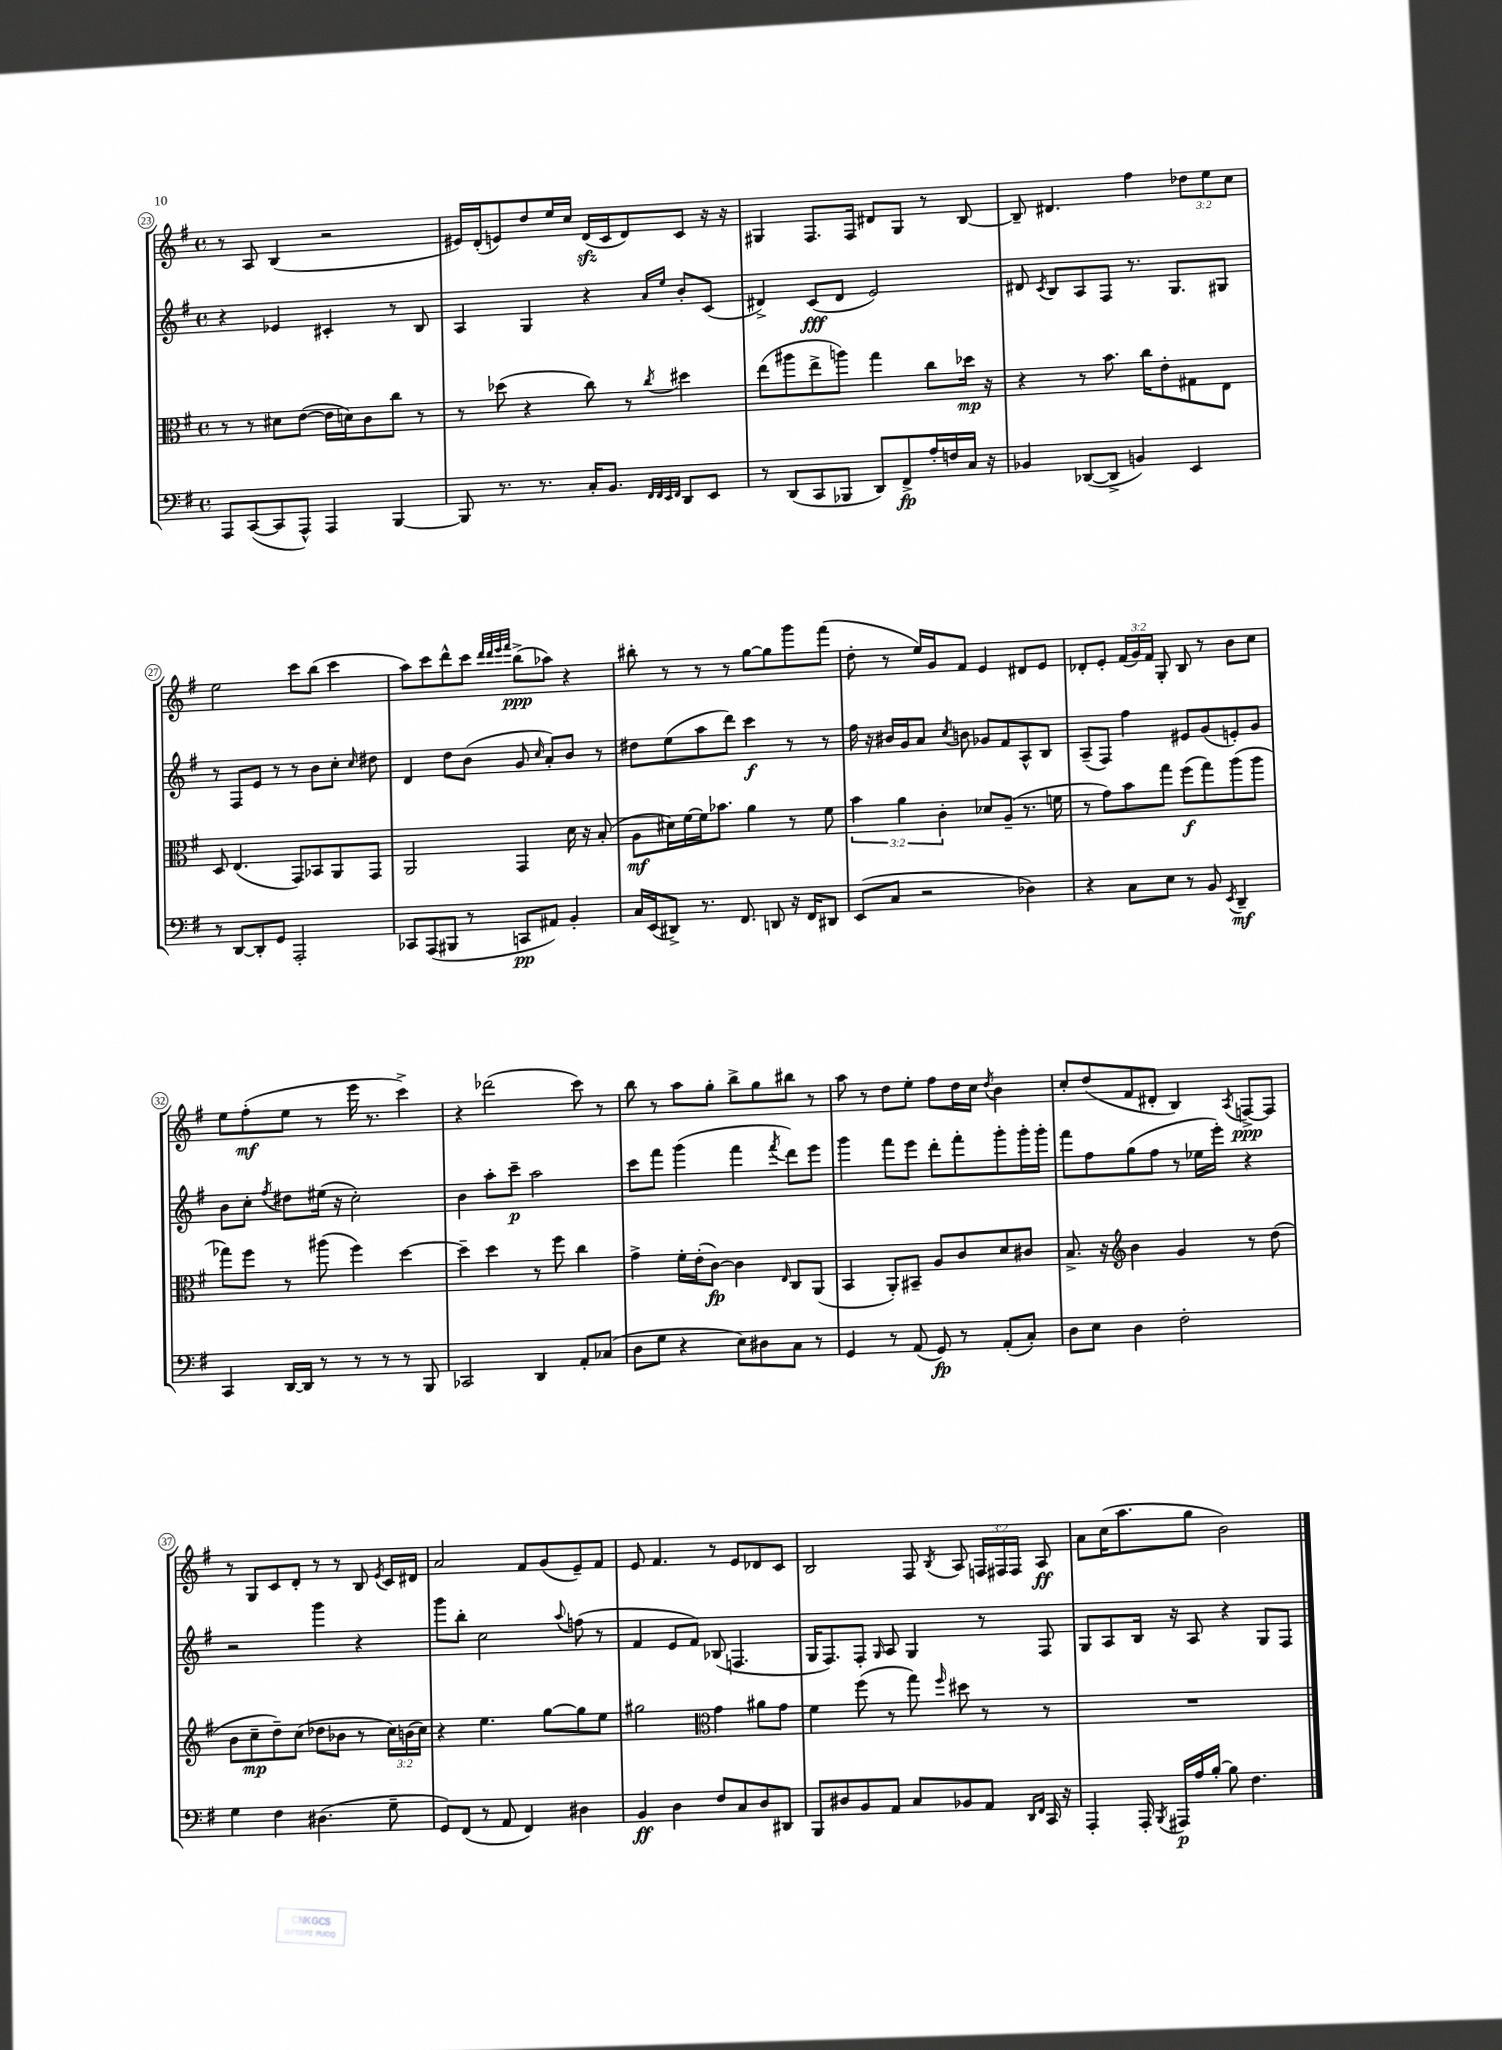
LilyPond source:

<<
\new StaffGroup <<
\new Staff = "s0" {
    \clef treble \key g \major \defaultTimeSignature \time 4/4 \override Staff.TupletNumber.text = #tuplet-number::calc-fraction-text
    \autoBeamOff r8 a8 b4( r2 |
    eis'16[) d'16-.( e'8) d''8 e''16 c''16] d'16[\sfz( c'16 d'8) c'8] r16 r16 |
    gis4 fis8.[ fis16] dis'8[ gis8] r8 b8~ |
    b8-- dis'4. fis''4 \tuplet 3/2 { des''8[ e''8 c''8] } |
    e''2 c'''8[ b''8]( c'''4 |
    a''8[) c'''8 d'''8-^ c'''8] \grace { d'''32[ d'''32 e'''32 fis'''32] } b''8[->\ppp( aes''8]) r4 |
    bis''8-. r8 r8 r8 g''8[~ g''8 g'''8 fis'''8]( |
    d''8-. r8 e''16[) g'16 fis'8] e'4 dis'8[ e'8] |
    des'8[-. e'8]-. \tuplet 3/2 { fis'16[( g'16) fis'16] } g8-. b8 r8 b'8[ c''8] |
    e''8[ fis''8-.\mf( e''8] r8 e'''16 r8. c'''4->) |
    r4 des'''2( c'''8) r8 |
    b''8 r8 a''8[ g''8]-. b''8[-> g''8 bis''8] r8 |
    a''8 r8 d''8[ e''8]-. fis''8[ d''16 c''16] \acciaccatura { d''8 } b'4 |
    c''8[-. d''8( fis'8 dis'8]-. b4) \acciaccatura { a8 } f8[~->\ppp f8] |
    r8 g8[ c'8 d'8]-. r8 r8 b8 \acciaccatura { e'8 } c'16[ dis'16] |
    a'2 fis'8[ g'8( e'8--) fis'8] |
    e'8 fis'4. r8 e'8[ des'8 c'8] |
    b2 fis8 \acciaccatura { b8 } a8 \tuplet 3/2 { f16[ fis16 fis16] } a8\ff |
    a'8[ c''16( a''8. g''8] b'2) \bar "|." |
}
\new Staff = "s1" {
    \clef treble \key g \major \defaultTimeSignature \time 4/4
    \autoBeamOff r4 ees'4 cis'4-. r8 b8 |
    a4 g4 r4 \grace { a'16[ e''16] } b'8[-. c'8]( |
    dis'4->) c'8[\fff( dis'8] e'2) |
    dis'8 \acciaccatura { c'8 } b8[ a8 fis8] r8. g8.[ gis8] |
    r8 fis8[ e'8] r8 r8 b'8[ c''8]-. \grace { c''16 } dis''8 |
    d'4 d''8[ b'8]( g'8 \grace { c''16 } a'8[-.) b'8] r8 |
    dis''8[ e''8( a''8 d'''8]) c'''4\f r8 r8 |
    fis''16 r16 bis'16[ g'16 a'8] \acciaccatura { c''8 } b'8 ges'8[ fis'8 a8-^ b8] |
    a8[--( fis8]) fis''4 eis'8[ g'8( e'8-.) g'8] |
    b'8[ c''8]-. \acciaccatura { fis''8 } dis''8[ eis''16]( r16 c''2-.) |
    b'4 a''8[-. c'''8]--\p a''2 |
    c'''8[ fis'''8] g'''4( fis'''4 \acciaccatura { fis'''8 } d'''8[) e'''8] |
    g'''4 fis'''8[ e'''8] d'''8[-. fis'''8-. g'''8-. g'''16-. g'''16]-. |
    fis'''8[ fis''8 g''8( fis''8] r8 ees''16[ e'''16]-.) r4 |
    r2 g'''4 r4 |
    g'''8[ b''8]-. c''2 \appoggiatura { a''8 } f''8( r8 |
    fis'4 e'8[ fis'8]) bes8( f4. |
    g16[ fis8.) fis8]-. \grace { g16 } a8 g4 r8 fis8 |
    g8[ a8 b16] r16 a8 r4 g8[ fis8] \bar "|." |
}
\new Staff = "s2" {
    \clef alto \key g \major \defaultTimeSignature \time 4/4 \override Staff.TupletNumber.text = #tuplet-number::calc-fraction-text
    \autoBeamOff r8 r8 dis'8[ e'8]~( e'16[ d'16) c'8 c''8] r8 |
    r8 des''8( r4 c''8) r8 \acciaccatura { c''8 } dis''4 |
    e''8[( ais''8 e''8-> a''8]) g''4 c''8[ des''16]\mp r16 |
    r4 r8 b'8. c''16[ e'8-. gis8 e8] |
    d8 e4.( g,8[) bes,8 a,8 g,8] |
    a,2 g,4 d'16 r16 b8-.( |
    a8[\mf dis'16) fis'16~ fis'16 bes'8.] a'4 r8 fis'8 |
    \tuplet 3/2 { b'4 a'4 c'4-. } des'8[ a8]--( r8. f'16 |
    r8 g'8[) b'8 g''8] fis''8[\f( g''8) a''8( a''8] |
    ges''8[) fis''8] r8 ais''8( fis''4) d''4~ |
    d''4-- d''4 r8 fis''8 c''4 |
    g'4-> fis'16[-. e'16-.( c'8]~\fp) c'4 \grace { e16 } c8[ a,8]( |
    b,4 a,8[-.) bis,8]-- a8[ c'8 d'8 cis'8] |
    b8.-> r16 \clef treble b'4 g'4 r8 d''8( |
    b'8[ c''8--\mp d''8--) c''8]( des''8[ bes'8] r8 \tuplet 3/2 { c''16[) b'16( c''16]) } |
    r4 e''4. g''8[~ g''8 e''8] |
    gis''2 \clef alto g'4 ais'8[ g'8] |
    fis'4 fis''8( r8 g''8) \grace { fis''16 } dis''8 r8 r8 |
    R1 \bar "|." |
}
\new Staff = "s3" {
    \clef bass \key g \major \defaultTimeSignature \time 4/4
    \autoBeamOff a,,8[ c,8~( c,8 a,,8]-^) a,,4 b,,4~ |
    b,,8 r8. r8. c16[-. b,8.] \grace { fis,32[ fis,32 e,32 fis,32] } d,8[ e,8] |
    r8 d,8[( c,8 bes,,8] d,8[) fis,8->\fp a16-. f16 c16] r16 |
    bes,4 des,8[~( des,8]-> b,4) e,4 |
    r8 d,8[~ d,8-. g,8] a,,2-. |
    ces,8[ a,,8( bis,,8] r8 c,8[\pp ais,8]) b,4-. |
    c16[ e,16( dis,8]->) r8. fis,8. d,8 r16 fis,16[ dis,8] |
    e,8[( c8] r2 des4) |
    r4 c8[ e8] r8 b,8 \acciaccatura { e,8 } d,4--\mf |
    c,4 d,16[~ d,16] r8 r8 r8 r8 b,,8 |
    ces,2 d,4 a,8[-. ces8]( |
    d8[ g8] r4 e8[) dis8 c8] r8 |
    g,4 r8 a,8( g,8\fp) r8 a,8[-.( c8]-.) |
    d8[ e8] d4 fis2-. |
    g4 fis4 dis4.( g8-- |
    g,8[) fis,8]( r8 a,8 fis,4) dis4 |
    b,4\ff d4 fis8[ c8 d8 dis,8] |
    b,,8[ dis8 b,8 a,8] c8[ bes,8 a,8] \grace { d,16[ fis,16] } c,16 r16 |
    a,,4-. a,,16-. \acciaccatura { b,,8 } ais,,16[\p a16 b16]~-. b8 fis4. \bar "|." |
}
>>
>>
\layout { \context { \Score currentBarNumber = #23 \override BarNumber.stencil = #(make-stencil-circler 0.1 0.3 ly:text-interface::print) } }
